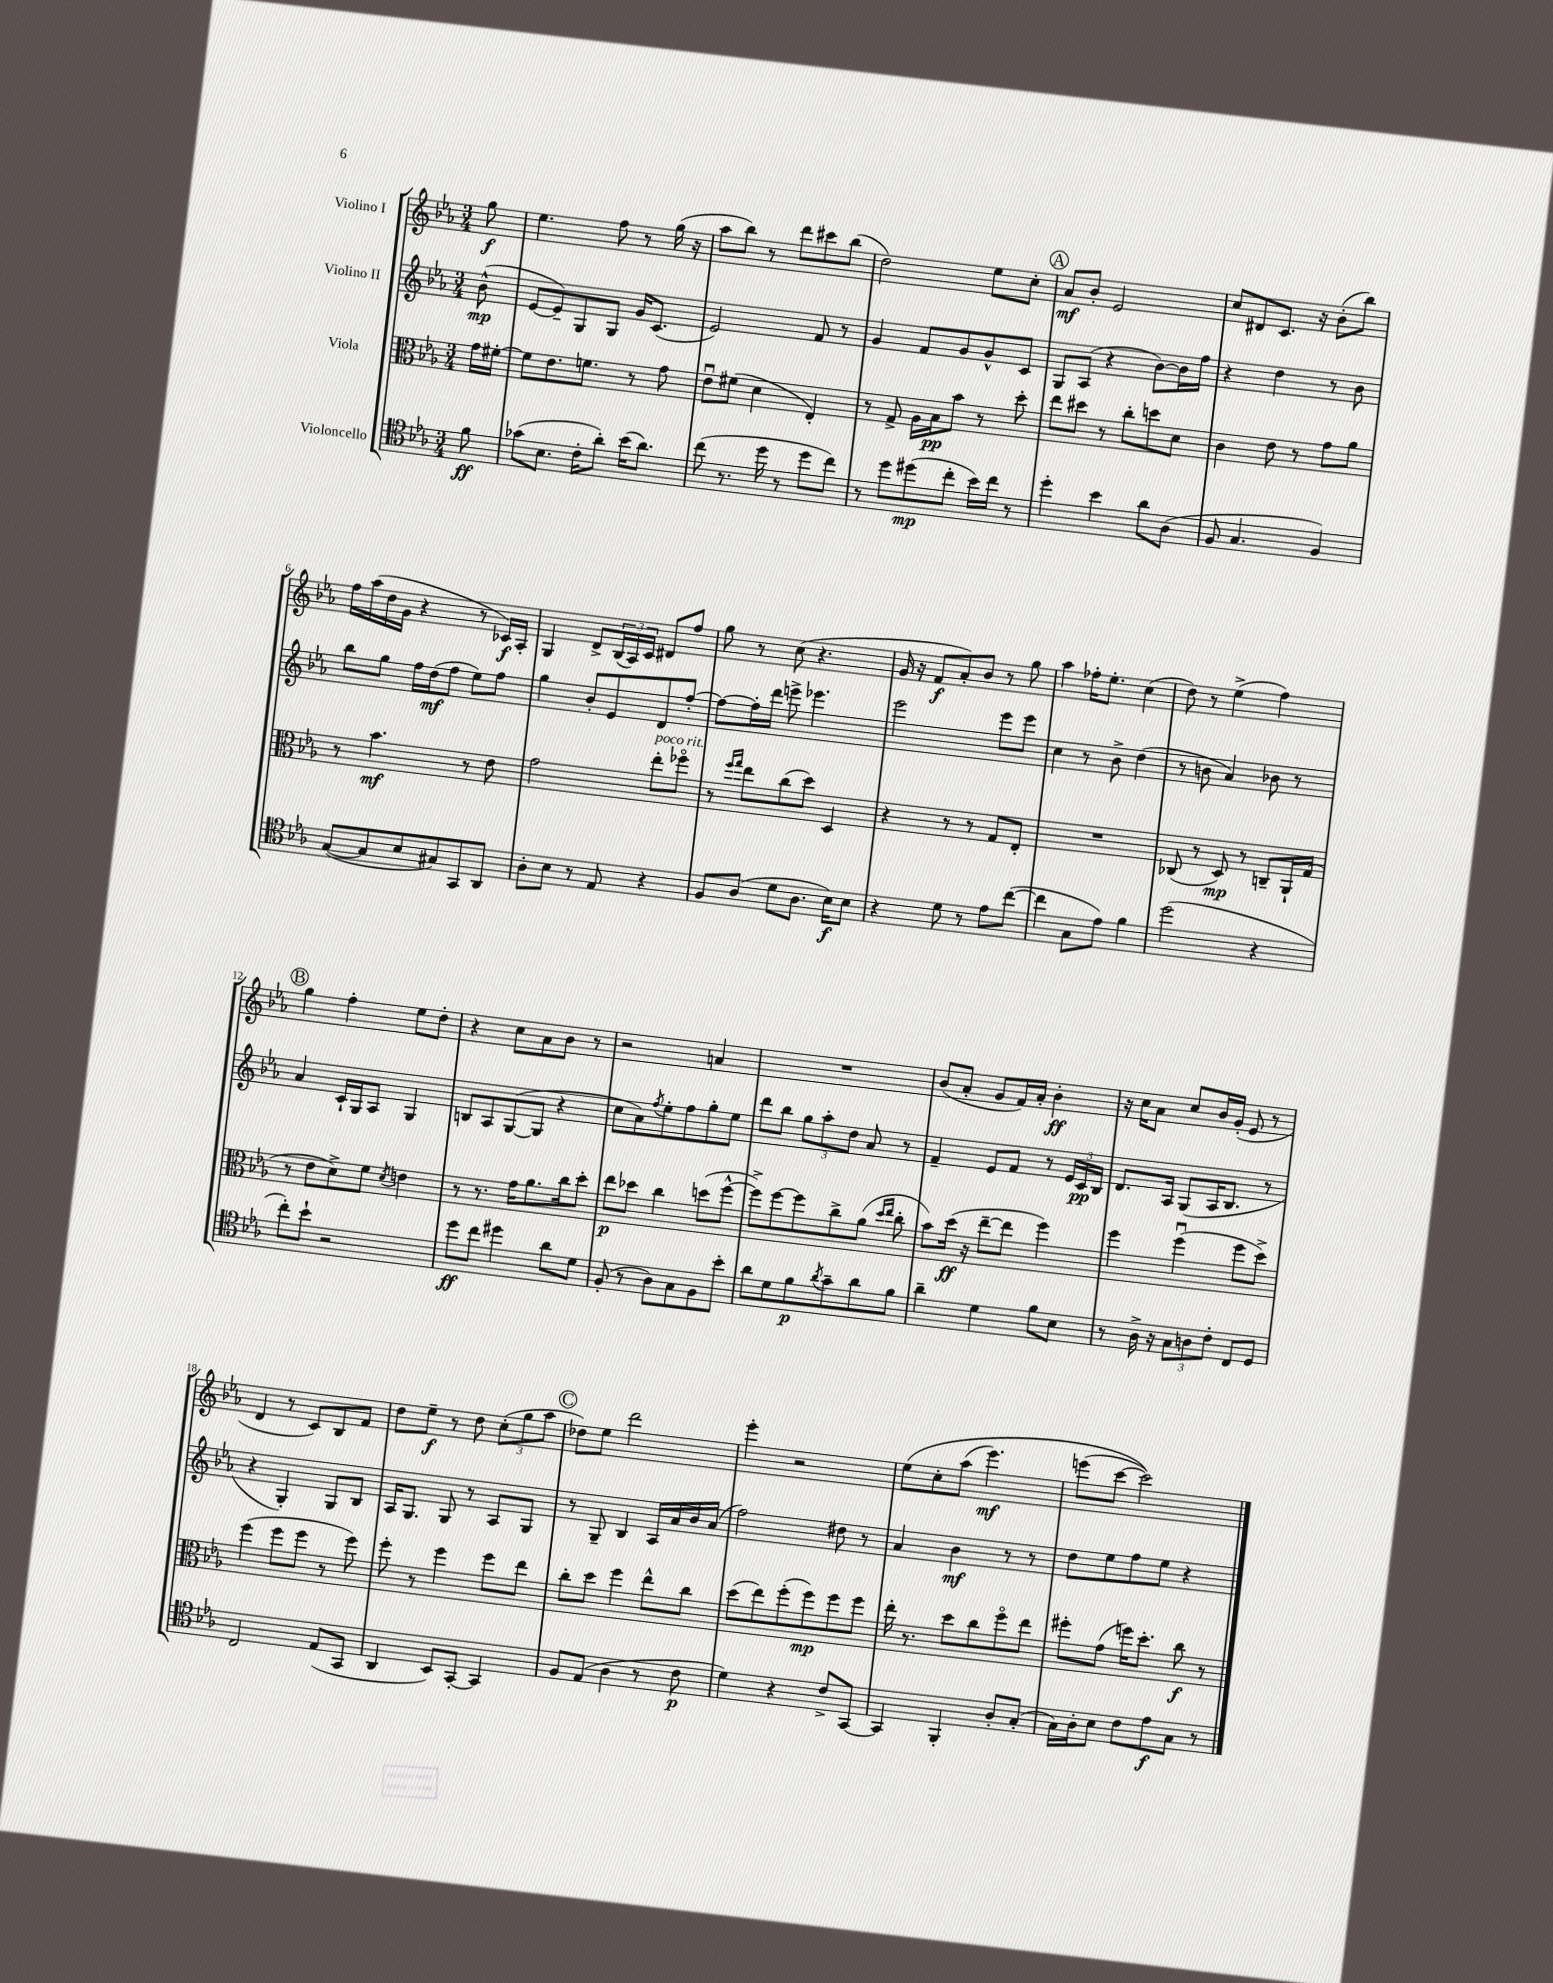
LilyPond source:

<<
\new StaffGroup <<
\new Staff = "s0" \with { instrumentName = "Violino I" } {
    \clef treble \key ees \major \numericTimeSignature \time 3/4 \partial 8
    g''8\f |
    ees''4. f''8 r8 g''16( r16 |
    aes''8 bes''8) r8 d'''8 cis'''8 bes''8( |
    d''2) ees''8 c''8-. |
    \mark \markup { \circle "A" } aes'8\mf bes'8-. ees'2 |
    c''8 dis'8 c'8. r16 bes'8-.( bes''8) |
    f''16 aes''16( d''16 g'16 r4 r8 ces'16\f) aes16-. |
    g4 d'8-> \tuplet 3/2 { bes16( aes16) c'16 } dis'8 f''8 |
    g''8 r8 c''8( r4. |
    g'16 r16 f'8\f aes'8-.) bes'8 r8 g''8 |
    aes''4 fes''16-. ees''8.-. c''4( |
    d''8) r8 ees''4->( f''4) |
    \mark \markup { \circle "B" } g''4 f''4-. ees''8 d''8-. |
    r4 c''8 aes'8 bes'8 r8 |
    r2 a'4 |
    R2. |
    bes'8( aes'8-. g'8 f'16) aes'16-. bes'4-.\ff |
    r16 c''16 aes'8 c''8 bes'16 g'16-.( ees'8 r8 |
    d'4 r8 c'8) bes8 f'8 |
    d''8 ees''8--\f r8 d''8 \tuplet 3/2 { c''8-.( g''8 aes''8 } |
    \mark \markup { \circle "C" } des''8) ees''8 d'''2 |
    ees'''4-. r2 |
    ees''8\( c''8-. aes''8( ees'''4.\mf) |
    e'''8( c'''8~ c'''2)\) \bar "|." |
}
\new Staff = "s1" \with { instrumentName = "Violino II" } {
    \clef treble \key ees \major \numericTimeSignature \time 3/4 \partial 8
    bes'8-^\mp( |
    ees'8~ ees'8--) g8 g8 g'16 c'8.( |
    ees'2) f'8 r8 |
    g'4 f'8 g'8 g'8-^ c'8 |
    \mark \markup { \circle "A" } g8 aes8( r4 bes'8~) bes'16 f''16 |
    r4 d''4 r8 bes'8 |
    bes''8 g''8 f''16 d''16\mf( f''8 ees''8) f''8 |
    g''4 bes'8-. ees'8 d'8 f''8~-. |
    f''8~ f''16-. d'''16 e'''8-> ees'''4. |
    ees'''2 ees'''8 ees'''8 |
    c''4 r8 bes'8-> d''4( |
    r8 b'8 aes'4) bes'8 r8 |
    \mark \markup { \circle "B" } aes'4 c'16-! g16 aes8 g4 |
    b8 aes8 g8~( g8 r4 |
    c''8 aes'8) \acciaccatura { f''8 } ees''8-. f''8 g''8-. ees''8 |
    d'''8 bes''8 \tuplet 3/2 { g''8 aes''8-. d''8 } aes'8 r8 |
    f'4-- ees'8 f'8 r8 \tuplet 3/2 { ees'16 c'16\pp bes16 } |
    d'8. aes16 g8( aes16 bes8. r8 |
    r4 g4-.) g8 bes8 |
    aes16 g8. g8 r8 aes8 g8 |
    \mark \markup { \circle "C" } r8 g8-- bes4 aes16 aes'16 bes'16 aes'16( |
    f''2) dis''8 r8 |
    aes'4 bes'4\mf r8 r8 |
    d''8 ees''8 f''8 ees''8 r4 \bar "|." |
}
\new Staff = "s2" \with { instrumentName = "Viola" } {
    \clef alto \key ees \major \numericTimeSignature \time 3/4 \partial 8
    g'16 fis'16~-. |
    fis'8 ees'8. f'8. r8 g'8 |
    ees'8\downbow fis'8( d'4 ees4-.) |
    r8 g8-> aes16 bes16\pp bes'8 r8 d''8-. |
    \mark \markup { \circle "A" } ees''8 dis''8 r8 c''8-. d''8 d'8 |
    c'4 ees'8 r8 g'8 aes'8 |
    r8 bes'4.\mf r8 ees'8 |
    g'2 ees''8-.^\markup { \italic "poco rit." } fes''8\flageolet |
    r8 \grace { f''16 g''16 } ees''8 c''8( d''8) d4 |
    r4 r8 r8 g8 ees8-. |
    R2. |
    ces8( r8 d8\mp) r8 c8-- aes,16-! g16( |
    \mark \markup { \circle "B" } r8 ees'8 d'8->) f'8 \acciaccatura { d'8 } e'4 |
    r8 r8. g'16 aes'8. c''16 d''8-. |
    ees''8\p des''8 c''4 d''8( f''8~-^ |
    f''8->) f''8~ f''8 c''8-> aes'8( \grace { d''16 ees''16 } c''8-. |
    bes'8) d''16\ff( r16 ees''8~-- ees''8 f''4) |
    f''4 f''4\downbow( f''8 d''8->) |
    f''4( f''8 f''8 r8 f''8) |
    f''8-. r8 f''4 f''8 ees''8 |
    \mark \markup { \circle "C" } c''8-. d''8 f''4 ees''8-^ c''8 |
    d''8( ees''8) f''8-.( f''8\mp) f''8 f''8 |
    ees''16-. r8. d''8 c''8 f''8\flageolet ees''8 |
    fis''8-. g'8( f''16) d''8.-. c''8\f r8 \bar "|." |
}
\new Staff = "s3" \with { instrumentName = "Violoncello" } {
    \clef tenor \key ees \major \numericTimeSignature \time 3/4 \partial 8
    f'8\ff |
    ges'8( bes8. c'16-. aes'8-.) bes'16( aes'8.) |
    c''8( r8. d''16 r8 d''8 c''8) |
    r8 d''8 dis''8\mp( c''8-. bes'16) c''16 r8 |
    \mark \markup { \circle "A" } d''4-. bes'4 aes'8 aes8( |
    f8 g4. f4) |
    g8~( g8 bes8 gis8) g,8 aes,8 |
    aes8-. bes8 r8 ees8 r4 |
    f8 aes8( d'8 aes8. bes16\f) bes8 |
    r4 d'8 r8 ees'8 c''8~( |
    c''4 g8 ees'8) f'4 |
    d''2( r4 |
    \mark \markup { \circle "B" } c''8-.) bes'8-! r2 |
    d''8\ff c''8 dis''4 aes'8 d'8 |
    f8-.( r8 aes8) g8 f8 bes'8-. |
    aes'8 d'8 f'8\p \acciaccatura { aes'8 } g'8-- aes'8 f'8 |
    aes'4-- d'4 f'8 bes8 |
    r8 aes16-> r16 \tuplet 3/2 { g8 a8 c'8-. } c8 d8 |
    c2 ees8( g,8 |
    aes,4 bes,8) g,8~-. g,4 |
    \mark \markup { \circle "C" } f8 ees8( aes4 r8 c'8\p |
    d'4) r4 c'8-> g,8~ |
    g,4 f,4-. aes8-. g8-.( |
    g16) aes16-. bes8 c'8 ees'8\f g8 r8 \bar "|." |
}
>>
>>
